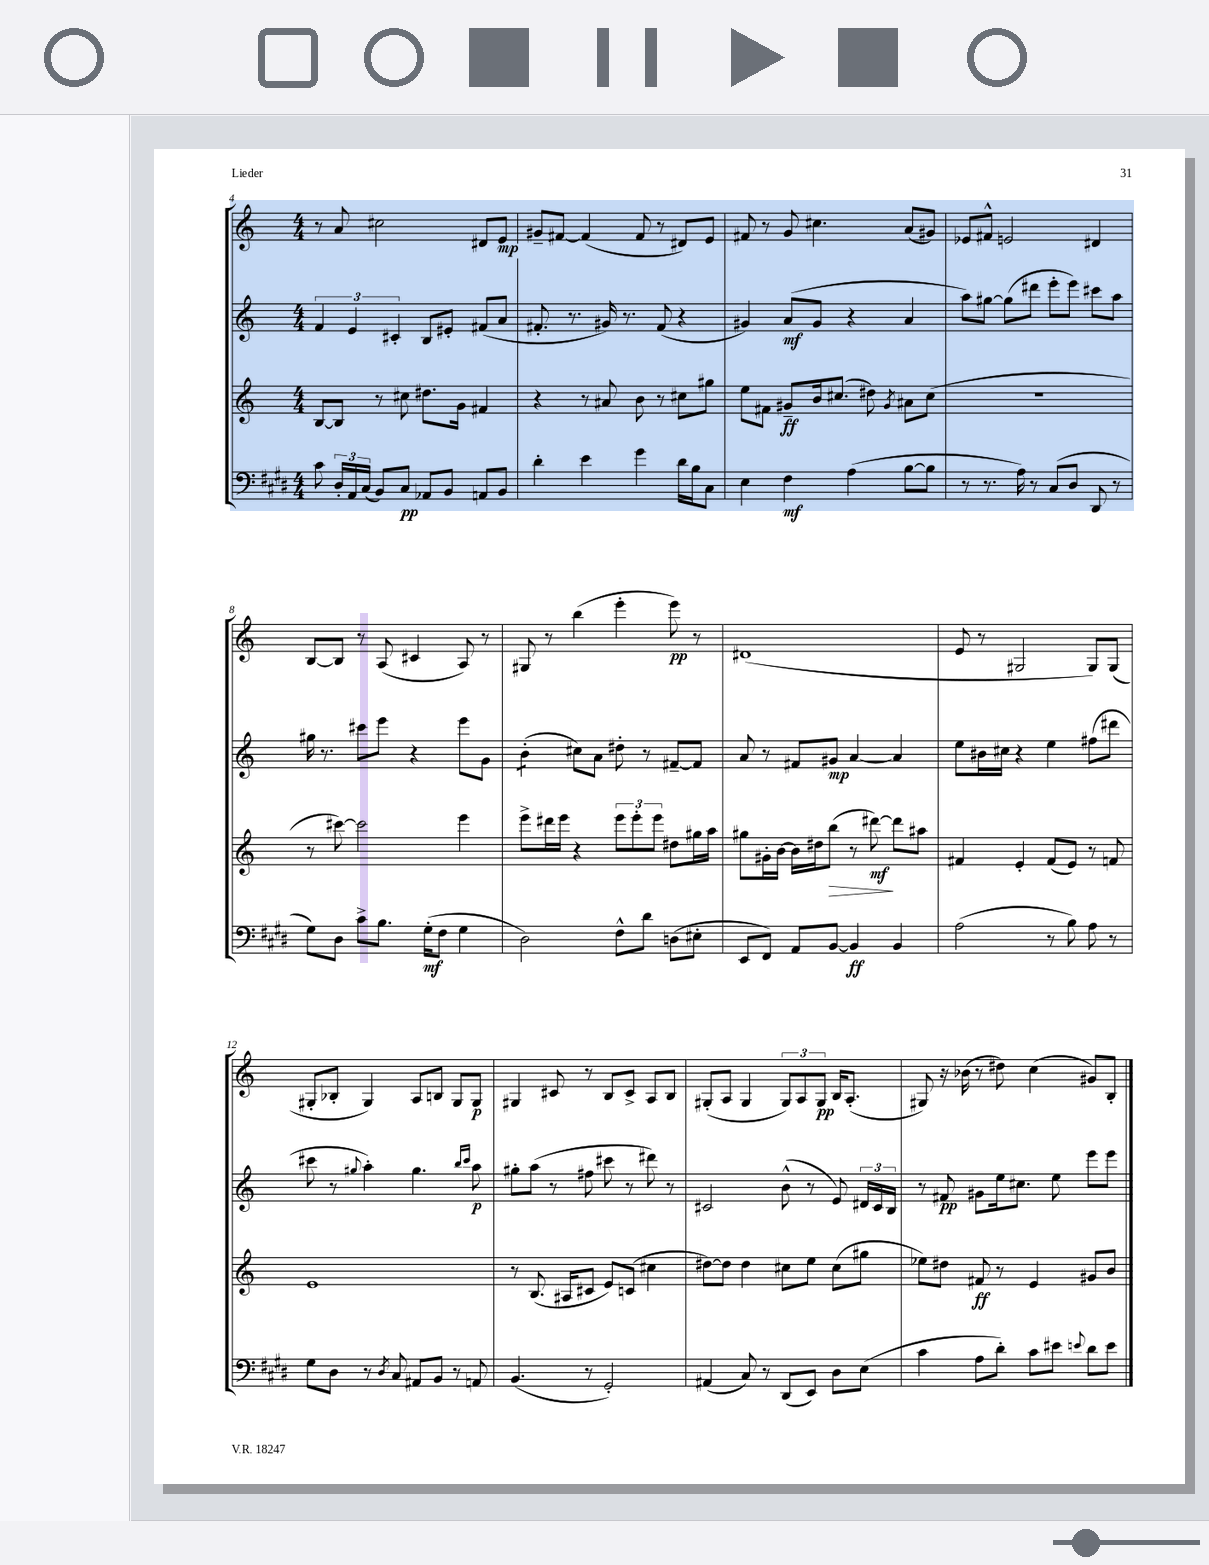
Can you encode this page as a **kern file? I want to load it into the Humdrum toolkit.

**kern	**kern	**kern	**kern
*staff4	*staff3	*staff2	*staff1
*clefF4	*clefG2	*clefG2	*clefG2
*k[f#c#g#d#]	*k[]	*k[]	*k[]
*M4/4	*M4/4	*M4/4	*M4/4
8c#\	[8B/L	6f/	8r
24D#'/LL	8B/]J	.	8a/
24AA/	.	6e/	.
(24C#/JJ	.	.	.
8BB/L)	8r	.	2cc#\
.	.	6c#'/	.
8C#/J	8cc#\	.	.
8AA-/L	8.dd#\L	8B/L	.
8BB/J	.	8e#'/J	.
.	16g\Jk	.	.
8AA/L	4f#/	(8f#/L	8d#/L
8BB/J	.	8a/J	8e/J
=	=	=	=
4d#'\	4r	8.f#'/	8g#~/L
.	.	.	[8f#/J
.	.	8.r	.
4e\	8r	.	(4f#/]
.	8a#/	16g#/)	.
.	.	8.r	.
4g#\	8b\	.	8f#/
.	8r	(8f#/	8r
16d#\LL	8cc#\L	4r	8d#/L)
16B\J	.	.	.
8C#\J	8gg#\J	.	8e/J
=	=	=	=
4E\	8ee\L	4g#/)	8f#/
.	8f#\J	.	8r
4F#\	8g#~/L	(8a/L	8g/
.	16b/k	8g#/J	4.cc#\
.	(8.cc#/J	.	.
(4A\	.	4r	.
.	8dd#\)	.	.
.	8qg#/	.	.
[8B\L	8a#\L	4a/	(8a/L
8B\]J	(8cc#\J	.	8g#/J)
=	=	=	=
8r	1r	8aa\L)	8e-/L
8.r	.	[8gg#\J	8f#^^/J
.	.	(8gg#\]L	2e/
16A\)	.	.	.
8r	.	8ddd#\J	.
(8C#/L	.	8eee'\L	.
8D#/J	.	8eee\J)	.
8DD#/	.	8ccc#\L	4d#/
8r	.	8aa\J	.
=	=	=	=
8G#\L)	8r	16gg#\	[8B/L
.	.	8.r	.
8D#\J	[8ccc#\)	.	8B/]J
8c#^\L	2ccc#\]	8ccc#\L	8r
8.B\J	.	8eee\J	(8A/
.	.	4r	4c#/
(16G#'\LK	.	.	.
8F#\J	.	.	.
4G#\	4eee\	8eee\L	8A/)
.	.	8g\J	8r
=	=	=	=
2D#\)	8eee^\L	(4b'\	8G#/
.	16ddd#\L	.	8r
.	16eee\JJ	.	.
.	4r	8cc#\L)	(4bb\
.	.	8a\J	.
8F#^^\L	12eee\L	8dd#'\	4eee'\
.	12eee'\	.	.
8d#\J	.	8r	.
.	12eee\J	.	.
(8D\L	8dd#\L	[8f#~/L	8eee\)
8E#'\J	16gg#\L	8f#/]J	8r
.	16aa\JJ	.	.
=	=	=	=
8EE/L	8gg#\L	8a/	(1d#
8FF#/J)	16g#'\L	8r	.
.	[16b\JJ	.	.
8AA/L	16b\]LL	8f#/L	.
.	16dd#\J	.	.
[8BB/J	(8bb\J	8g#/J	.
4BB/]	8r	[4a/	.
.	[8ddd#\)	.	.
4BB/	8ddd#\]L	4a/]	.
.	8aa#\J	.	.
=	=	=	=
(2A\	4f#/	8ee\L	8e/
.	.	16b#\L	8r
.	.	16cc#\JJ	.
.	4e'/	4r	2G#/
8r	(8f#/L	4ee\	.
8B\)	8e/J)	.	.
8A\	8r	(8ff#\L	8G#/L)
8r	8f/	8ddd#\J	(8G#/J
=	=	=	=
8G#\L	1e	8ccc#\	8G#'/L
8D#\J	.	8r	8B-'/J
.	.	8qqgg#/	.
8r	.	4aa'\)	4G#/)
8qD#/	.	.	.
8C#/	.	.	.
8AA#/L	.	4.gg#\	8A/L
8BB/J	.	.	8B/J
8r	.	.	8G#/L
.	.	16qqbb/LL	.
.	.	16qqccc#/JJ	.
8AA/	.	8aa\	8G#/J
=	=	=	=
(4.BB/	8r	8gg#'\L	4G#/
.	(8.B/	(8aa\J	.
.	.	8r	8c#/
.	16A#/LK	.	.
8r	8c#/J	8ff#\	8r
2GG#'/)	8e/L)	8ccc#\	8B/L
.	(8c/J	8r	8c#^/J
.	4cc#\	8ddd#\)	8A/L
.	.	8r	8B/J
=	=	=	=
(4AA#/	[8dd#\L)	2c#/	(8G#'/L
.	8dd#\]J	.	8A/J
8C#/)	4dd#\	.	4G#/
8r	.	.	.
(8DD#/L	8cc#\L	(8b^^\	12G#/L)
.	.	.	12A/
8EE/J)	8ee\J	8r	.
.	.	.	12G#/J
8D#\L	(8cc#\L	8e/)	16B/LK
.	.	.	(8.A'/J
(8E\J	8gg#\J	24d#/LL	.
.	.	24c#/	.
.	.	24B/JJ	.
=	=	=	=
4c#\	8ee-\L)	8r	8G#/)
.	8dd#\J	8f#/	16r
.	.	.	(16b-\
8A\L	8f#/	8g#\L	8r
8d#'\J)	8r	16ee\k	8dd#\)
.	.	8.cc#\J	.
8c#\L	4e/	.	(4cc\
8e#\J	.	8ee\	.
8qqe/	.	.	.
8d#\L	8g#/L	8eee\L	8g#/L)
8e\J	8b/J	8eee\J	8B'/J
==	==	==	==
*-	*-	*-	*-
